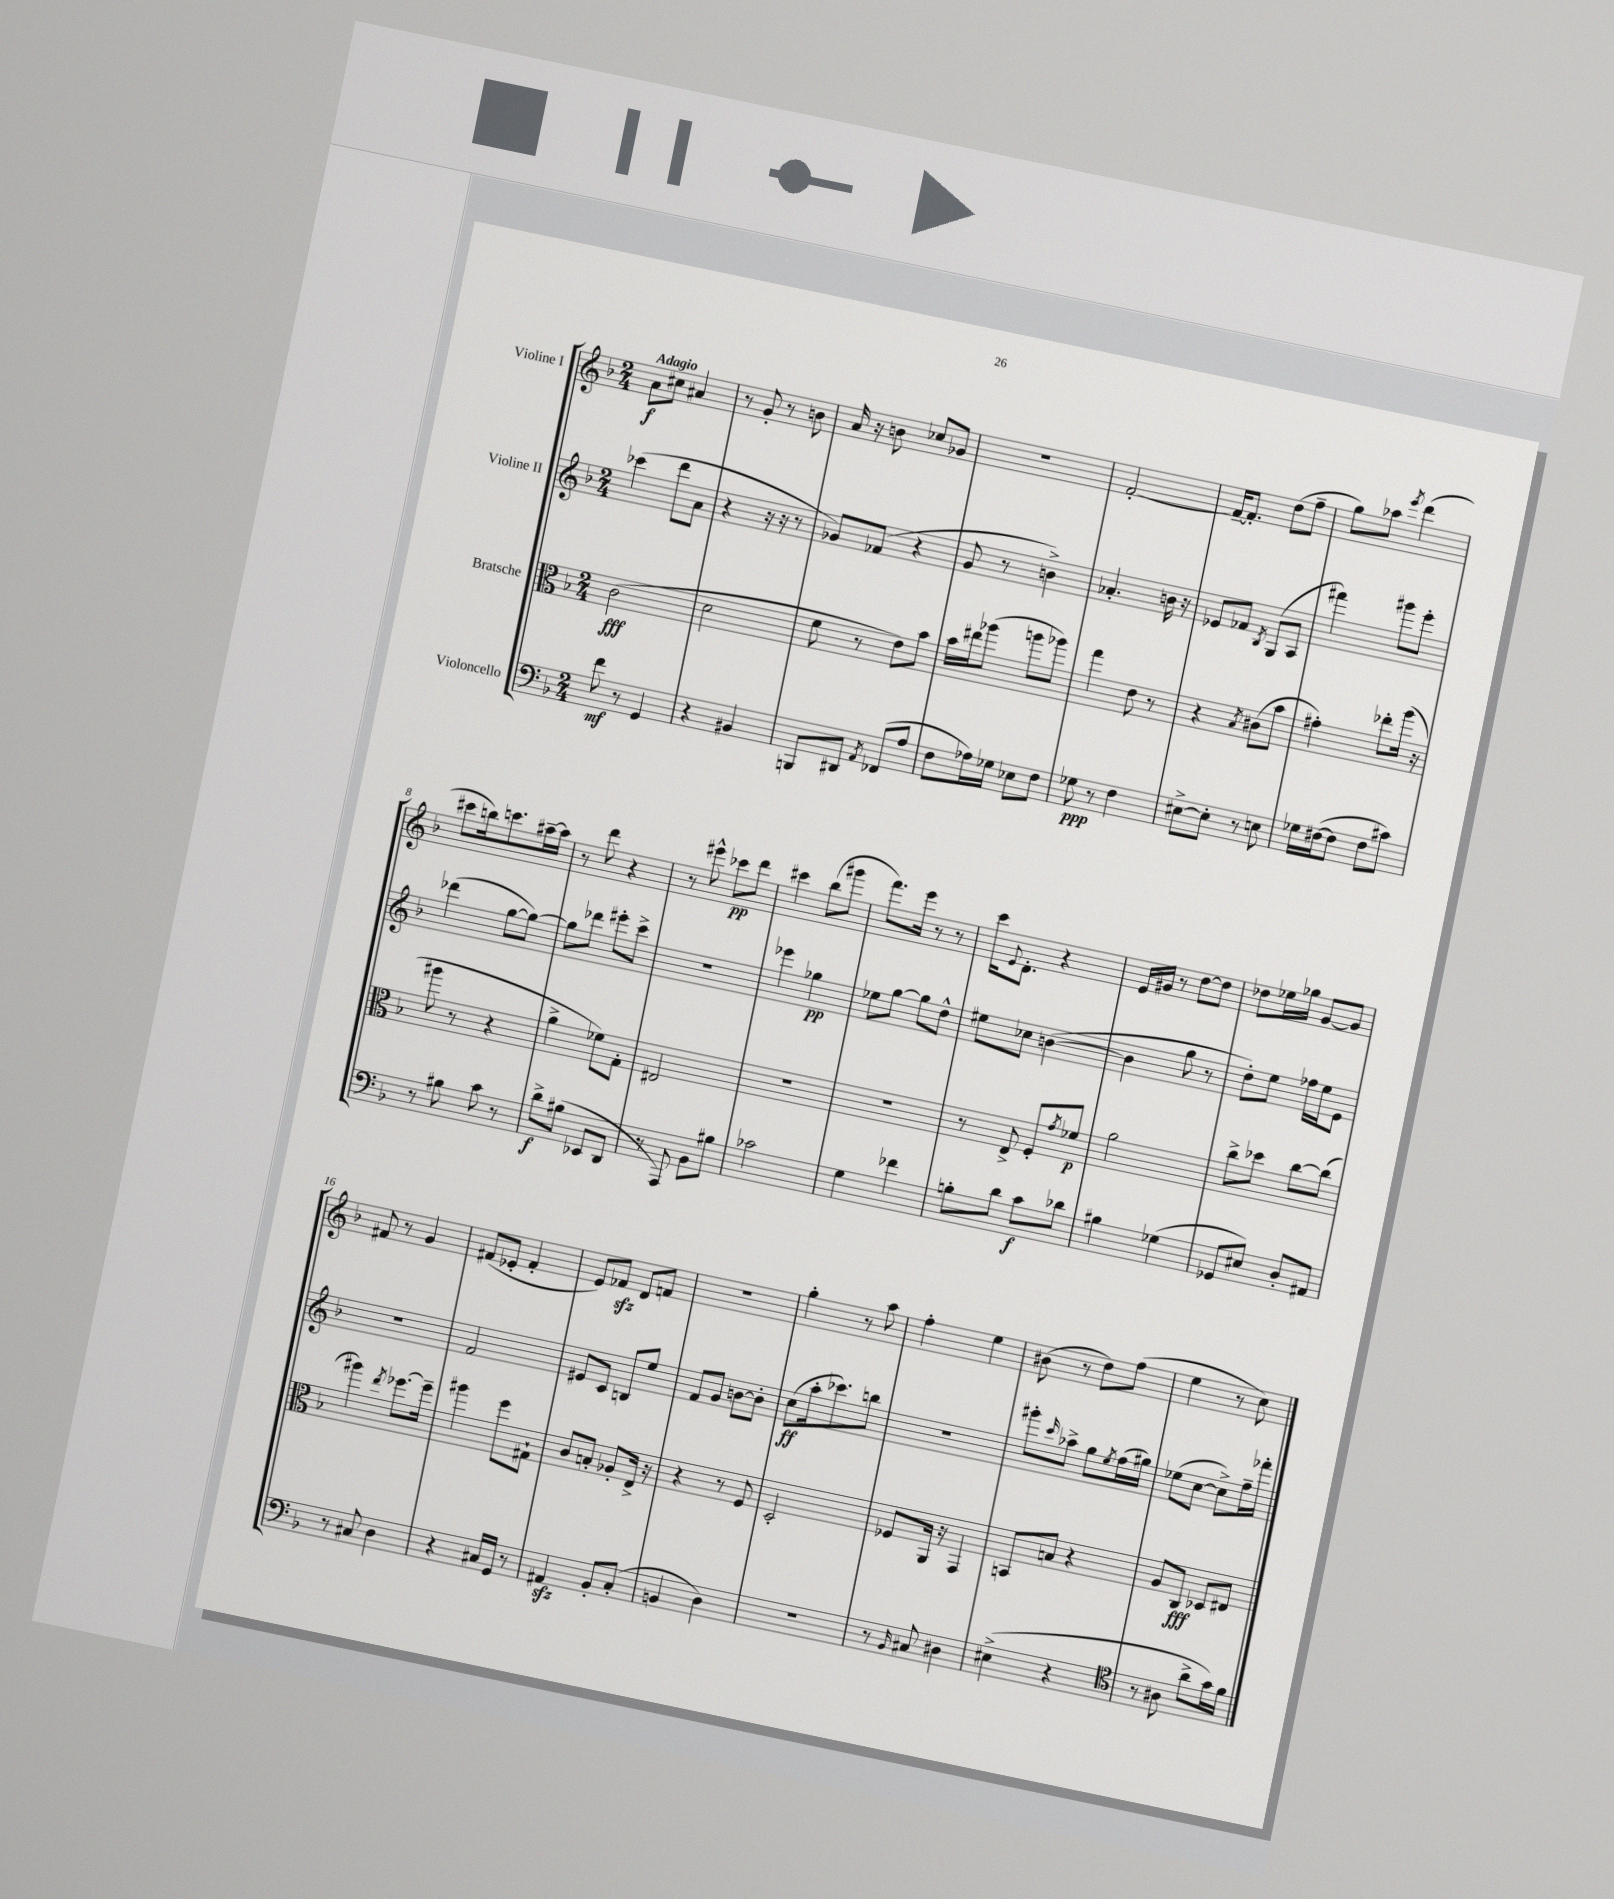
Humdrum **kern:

**kern	**dynam	**kern	**dynam	**kern	**dynam	**kern	**dynam
*part4	*part4	*part3	*part3	*part2	*part2	*part1	*part1
*staff4	*staff4	*staff3	*staff3	*staff2	*staff2	*staff1	*staff1
*I"Violoncello	*	*I"Bratsche	*	*I"Violine II	*	*I"Violine I	*
*clefF4	*	*clefC3	*	*clefG2	*	*clefG2	*
*k[b-]	*	*k[b-]	*	*k[b-]	*	*k[b-]	*
*M2/4	*	*M2/4	*	*M2/4	*	*M2/4	*
=1	=1	=1	=1	=1	=1	=1	=1
!	!	!	!	!	!	!LO:TX:a:B:t=Adagio	!
8f\	mf	(2c\	fff	(4ccc-X\	.	8a\L	f
8r	.	.	.	.	.	8cc#X\J	.
4GG/	.	.	.	8ddd\L	.	4a#X/	.
.	.	.	.	8a\J	.	.	.
=2	=2	=2	=2	=2	=2	=2	=2
4r	.	2d\	.	4r	.	8r	.
.	.	.	.	.	.	8g'/	.
4BB#X/	.	.	.	16r	.	8r	.
.	.	.	.	16r	.	.	.
.	.	.	.	8r	.	8bn\	.
=3	=3	=3	=3	=3	=3	=3	=3
8BBBn/L	.	8f\	.	8g-X/L)	.	16a/	.
.	.	.	.	.	.	16r	.
8DD#X/J	.	8r	.	(8f-X/J	.	8bn\	.
8qAA/	.	.	.	.	.	.	.
(8FF-X/L	.	8e\L)	.	4r	.	8cc-X/L	.
8A/J	.	8b-\J	.	.	.	8g-X/J	.
=4	=4	=4	=4	=4	=4	=4	=4
8F\L	.	16b-\LL	.	8g/	.	2r	.
.	.	16ee#X\J	.	.	.	.	.
16A-X\L)	.	(8aa-X\J	.	8r	.	.	.
16G-X\JJ	.	.	.	.	.	.	.
8E-X\L	.	8aan\L	.	4bn^\)	.	.	.
8F\J	.	8aa-X\J)	.	.	.	.	.
=5	=5	=5	=5	=5	=5	=5	=5
8G-X\	ppp	4gg\	.	4.a-X'/	.	[2f'/	.
8r	.	.	.	.	.	.	.
4F\	.	8e\	.	.	.	.	.
.	.	8r	.	16bn\	.	.	.
.	.	.	.	16r	.	.	.
=6	=6	=6	=6	=6	=6	=6	=6
[8E#X^\L	.	4r	.	8e-X/L	.	16f~/KL_	.
.	.	.	.	.	.	8.f'/J]	.
8E#'\J]	.	.	.	8f-X/J	.	.	.
.	.	8qB-/	.	8qB-/	.	.	.
8r	.	(8c#X\L	.	(8G/L	.	(8dd\L	.
8En\	.	8b-\J	.	8A/J	.	8ff~\J	.
=7	=7	=7	=7	=7	=7	=7	=7
16G-X\LL	.	4g#X'\)	.	4fff#X\)	.	8gg\L)	.
([16F#X\J	.	.	.	.	.	.	.
8F#\J]	.	.	.	.	.	8aa-X\J	.
.	.	.	.	.	.	8qeee/	.
8F#\L	.	8ee-X'\L	.	8ggg#X\L	.	(4ddd\	.
8c#X\J)	.	(16aa\Jk	.	8eee'\J	.	.	.
.	.	16r	.	.	.	.	.
!!LO:LB:g=z
=8	=8	=8	=8	=8	=8	=8	=8
8r	.	8aa#X\	.	(4ddd-X\	.	8ccc#X\L	.
8B#X\	.	8r	.	.	.	16bbn\k)	.
.	.	.	.	.	.	8.cccn\	.
8c\	.	4r	.	[8gg\L	.	.	.
8r	.	.	.	8gg\J_)	.	[16aa#X~\L	.
.	.	.	.	.	.	16aa#\JJ]	.
=9	=9	=9	=9	=9	=9	=9	=9
8d^\L	f	4a^\	.	8gg\L]	.	8r	.
(8B#X\J	.	.	.	8ddd-X\J	.	8ddd\	.
8EE-X/L	.	8f-X\L)	.	8eee#X'\L	.	4r	.
8DD/J	.	8G'\J	.	8ccc^\J	.	.	.
=10	=10	=10	=10	=10	=10	=10	=10
8r	.	2E#X/	.	2r	.	8r	.
8AAA/)	.	.	.	.	.	8eee#X^^\	.
8BB-\L	.	.	.	.	.	8ccc-X\L	pp
8B#X\J	.	.	.	.	.	8ddd\J	.
=11	=11	=11	=11	=11	=11	=11	=11
2c-X\	.	2r	.	4eee-X\	.	4ccc#X\	.
.	.	.	.	4gg-X\	pp	(8bb-\L	.
.	.	.	.	.	.	8ggg#X\J	.
=12	=12	=12	=12	=12	=12	=12	=12
4G\	.	2r	.	8ee-X\L	.	8.fff\L)	.
.	.	.	.	[8gg\J	.	.	.
.	.	.	.	.	.	16eee\Jk	.
4f-X\	.	.	.	8gg\L]	.	8r	.
.	.	.	.	8dd^^\J	.	8r	.
=13	=13	=13	=13	=13	=13	=13	=13
8Bn'\L	.	8r	.	8ee#X\L	.	16ccc\KL	.
.	.	.	.	.	.	8qqe/	.
.	.	.	.	.	.	8.d'\J	.
8d\J	.	8E^/	.	8cc-X\J	.	.	.
8c\L	f	8F'/L	.	([4bn\	.	4r	.
.	.	8qg/	.	.	.	.	.
8d-X\J	.	8f-X/J	p	.	.	.	.
=14	=14	=14	=14	=14	=14	=14	=14
4B#X\	.	2a\	.	4b\]	.	16e/LL	.
.	.	.	.	.	.	16g#X/JJ	.
.	.	.	.	.	.	8r	.
(4G-X\	.	.	.	8gg\	.	[8dd\L	.
.	.	.	.	8r	.	8dd\J]	.
=15	=15	=15	=15	=15	=15	=15	=15
8GG-X/L	.	8cc^\L	.	8dd'\L)	.	8dd-X\L	.
8E#X/J)	.	8dd-X\J	.	8ee\J	.	16ee-X\L	.
.	.	.	.	.	.	16gg-X\JJ	.
8D'/L	.	[8cc\L	.	16ff-X\LL	.	[8g/L	.
.	.	.	.	16ee\J	.	.	.
8AA#X/J	.	(8cc\J]	.	8e\J	.	8g/J]	.
!!LO:LB:g=z
=16	=16	=16	=16	=16	=16	=16	=16
8r	.	4aa#X\)	.	2r	.	8f#X/	.
8C#X/	.	.	.	.	.	8r	.
.	.	8qee/	.	.	.	.	.
4D\	.	[8.ff-X\L	.	.	.	4g/	.
.	.	16ff-~\Jk]	.	.	.	.	.
=17	=17	=17	=17	=17	=17	=17	=17
4r	.	4aa#X\	.	2f/	.	(8f#X/L	.
.	.	.	.	.	.	8e-X'/J	.
16C#X/LL	.	8ff\L	.	.	.	4f#'/	.
16GG/JJ	.	.	.	.	.	.	.
8r	.	8G#X`\J	.	.	.	.	.
=18	=18	=18	=18	=18	=18	=18	=18
4AA#Xzz/	.	8c/L	.	8e#X/L	.	8e/L)	.
.	.	8Bn'/J	.	8c/J	.	8f-Xzz/J	.
8BB-'/L	.	8A-X'/L	.	8Bn/L	.	8d/L	.
(8C'/J	.	16E^/Jk	.	8ee/J	.	8fn/J	.
.	.	16r	.	.	.	.	.
=19	=19	=19	=19	=19	=19	=19	=19
4BBn/	.	4r	.	8f/L	.	2r	.
.	.	.	.	8g/J	.	.	.
4D\)	.	8r	.	[8bn\L	.	.	.
.	.	8F/	.	8b'\J]	.	.	.
=20	=20	=20	=20	=20	=20	=20	=20
2r	.	2D'/	.	(8cc\L	ff	4gg'\	.
.	.	.	.	16aa'\k	.	.	.
.	.	.	.	8.ccc-X\)	.	.	.
.	.	.	.	.	.	8r	.
.	.	.	.	8bbn\J	.	8aa\	.
=21	=21	=21	=21	=21	=21	=21	=21
8r	.	8F-X/L	.	2r	.	4ff'\	.
16qqBB-/	.	.	.	.	.	.	.
8C#X/	.	16AA/Jk	.	.	.	.	.
.	.	16r	.	.	.	.	.
4D#X\	.	4GG/	.	.	.	4ee\	.
=22	=22	=22	=22	=22	=22	=22	=22
(4E#X^\	.	8BBn/L	.	8ggg#X'\L	.	(8b#X\	.
.	.	.	.	16qqccc/	.	.	.
.	.	8Bn/J	.	8aa-X^\J	.	8r	.
4r	.	4r	.	8gg\L	.	8dd\L)	.
.	.	.	.	8qee/	.	.	.
.	.	.	.	(16ff\L	.	(8ff\J	.
.	.	.	.	16gg#X\JJ)	.	.	.
=23	=23	=23	=23	=23	=23	=23	=23
*clefC4	*	*	*	*	*	*	*
8r	.	8A/L	.	(8ee-X\L	.	4ee\	.
8A#X\	.	8C/J	fff	[8cc\J	.	.	.
8a^\L	.	8D-X/L	.	8cc^\L])	.	8r	.
16g\L)	.	8E#X/J	.	16ff~\L	.	8cc\)	.
16f\JJ	.	.	.	16fff-X'\JJ	.	.	.
==	==	==	==	==	==	==	==
*-	*-	*-	*-	*-	*-	*-	*-
